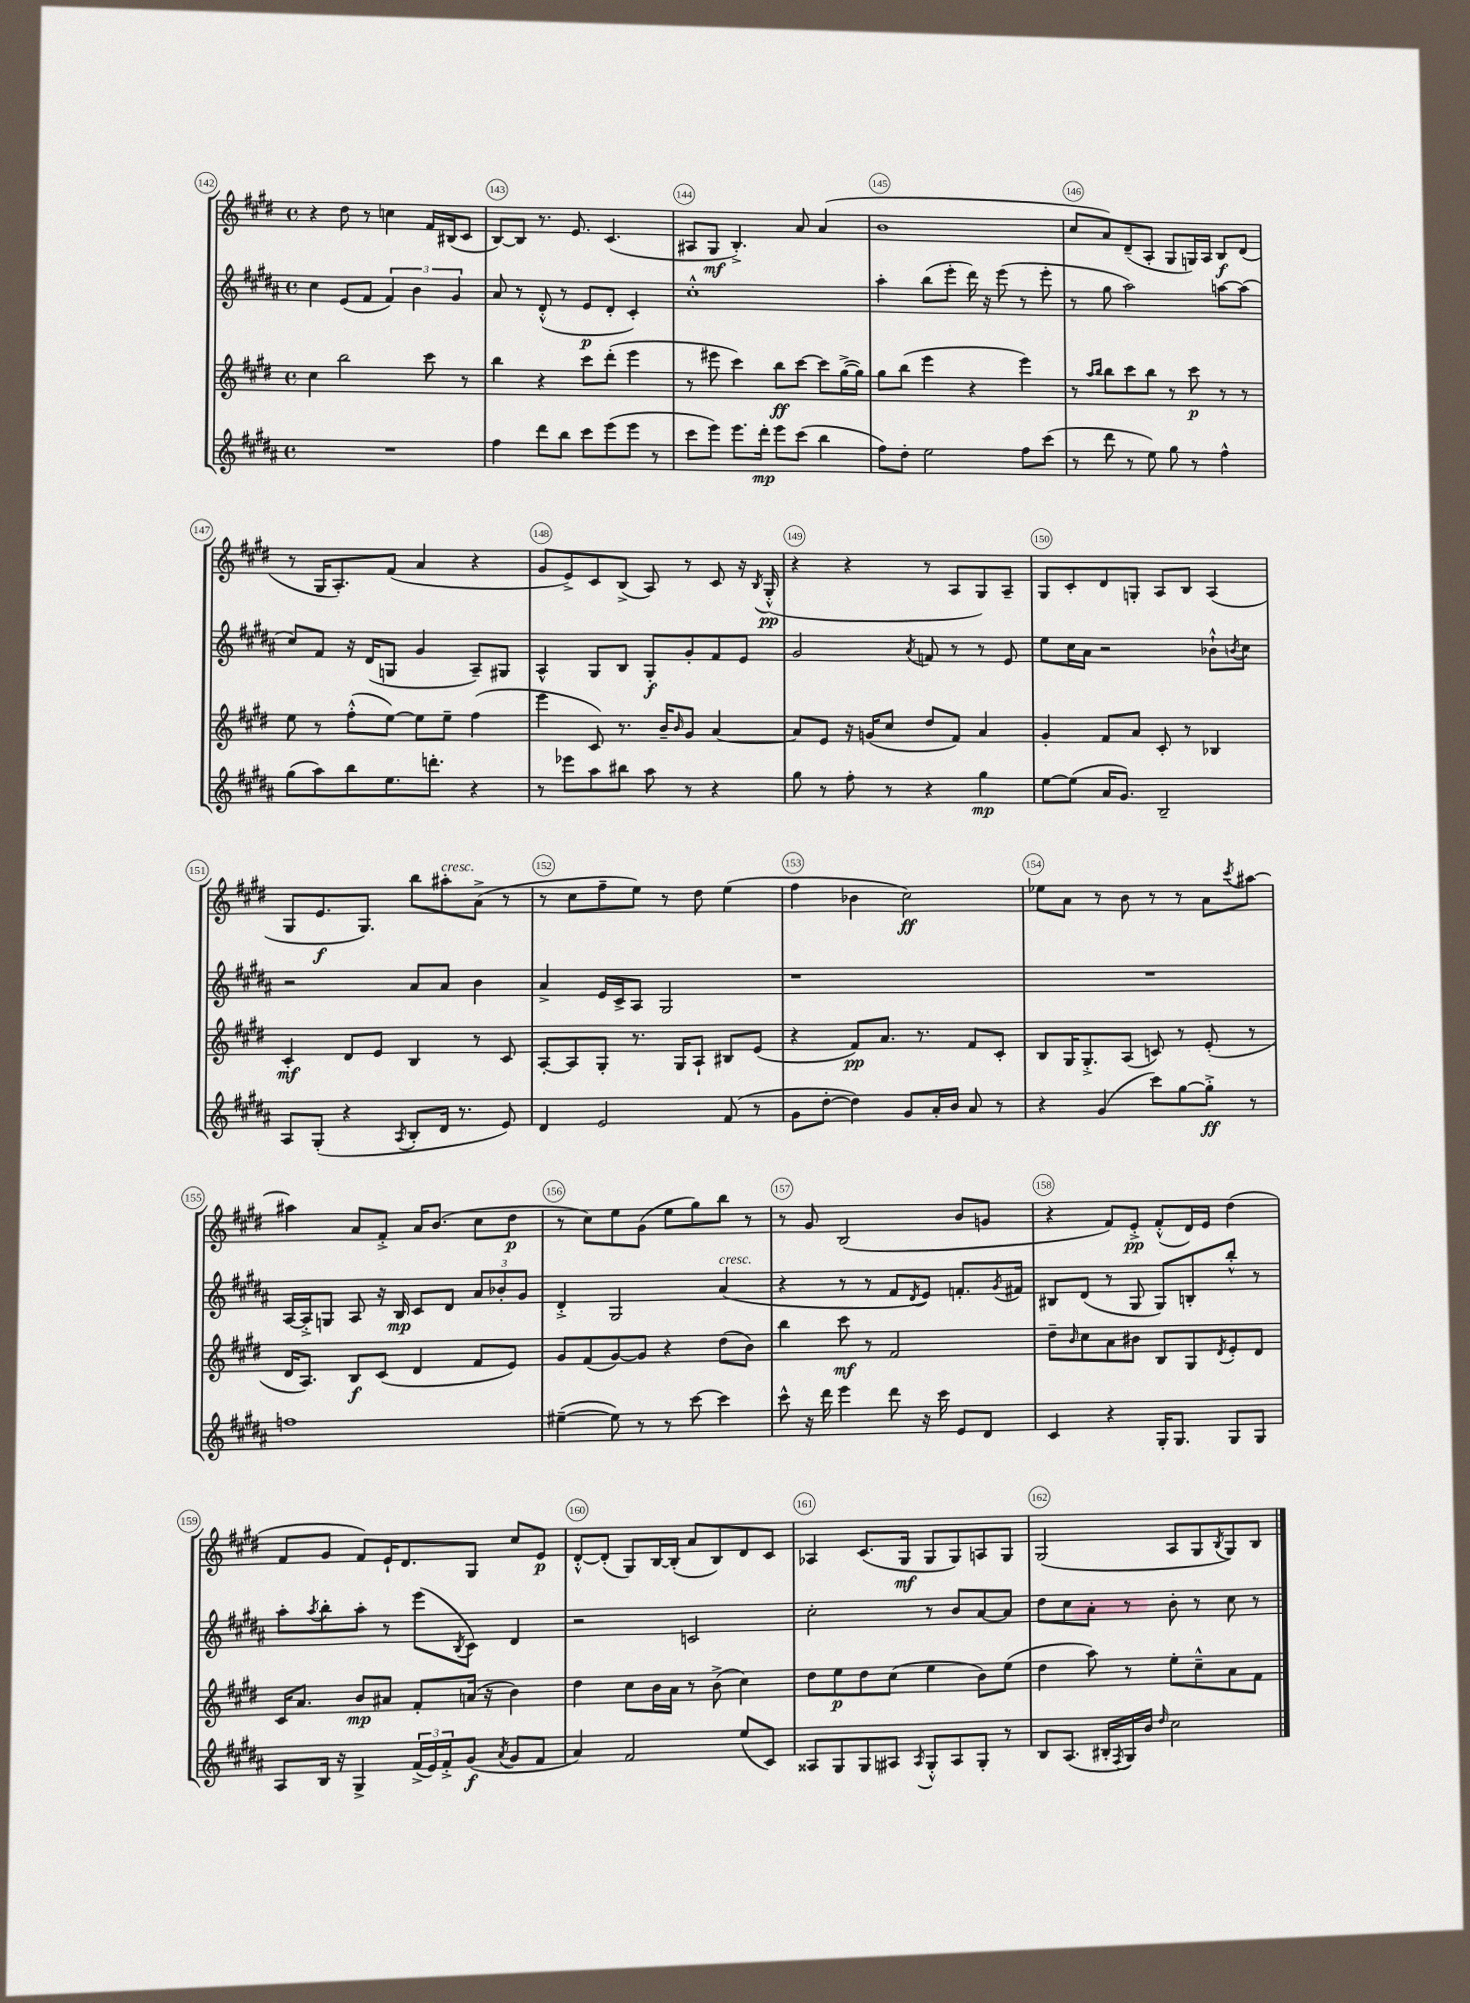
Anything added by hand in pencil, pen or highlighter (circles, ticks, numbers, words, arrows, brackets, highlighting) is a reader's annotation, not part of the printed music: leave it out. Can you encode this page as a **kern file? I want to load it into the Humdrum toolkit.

**kern	**dynam	**kern	**dynam	**kern	**dynam	**kern	**dynam
*part4	*part4	*part3	*part3	*part2	*part2	*part1	*part1
*staff4	*staff4	*staff3	*staff3	*staff2	*staff2	*staff1	*staff1
*clefG2	*	*clefG2	*	*clefG2	*	*clefG2	*
*k[f#c#g#d#a#]	*	*k[f#c#g#d#]	*	*k[f#c#g#d#a#]	*	*k[f#c#g#d#]	*
*M4/4	*	*M4/4	*	*M4/4	*	*M4/4	*
*met(c)	*	*met(c)	*	*met(c)	*	*met(c)	*
=142	=142	=142	=142	=142	=142	=142	=142
1r	.	4cc#\	.	4cc#\	.	4r	.
.	.	2bb\	.	(8e/L	.	8dd#\	.
.	.	.	.	8f#/J	.	8r	.
.	.	.	.	6f#/)	.	4ccn\	.
.	.	.	.	6b\	.	.	.
.	.	8ccc#\	.	.	.	16f#/LL	.
.	.	.	.	.	.	(16B#X/J	.
.	.	.	.	6g#/	.	.	.
.	.	8r	.	.	.	8c#/J	.
=143	=143	=143	=143	=143	=143	=143	=143
4ff#\	.	4bb\	.	8a#/	.	[8B/L)	.
.	.	.	.	8r	.	8B/J]	.
8ddd#\L	.	4r	.	(8d#'^^/	.	8.r	.
8bb\J	.	.	.	8r	.	.	.
.	.	.	.	.	.	8.e/	.
8ccc#\L	.	8ccc#\L	.	8e/L	p	.	.
(8eee\	.	(8ddd#'\J	.	8d#'/J	.	(4.c#/	.
8eee\J	.	4eee\	.	4c#'/)	.	.	.
8r	.	.	.	.	.	.	.
=144	=144	=144	=144	=144	=144	=144	=144
8ccc#\L	.	8r	.	1cc#'^^	.	8A#X/L	.
8eee\J)	.	8eee#X\	.	.	.	8G#/J	mf
8.eee\L	.	4ccc#\)	.	.	.	4.B'^/)	.
16ddd#'\Jk	mp	.	.	.	.	.	.
8eee\L	.	8bb\L	ff	.	.	.	.
(8ccc#\J	.	[8ccc#\J	.	.	.	8a/	.
4bb\	.	8ccc#\L]	.	.	.	(4a/	.
.	.	([16gg#^\L	.	.	.	.	.
.	.	16gg#\JJ])	.	.	.	.	.
=145	=145	=145	=145	=145	=145	=145	=145
8ff#\L)	.	8gg#\L	.	4aa#'\	.	1b	.
8dd#'\J	.	(8bb\J	.	.	.	.	.
2ee\	.	4eee\	.	(8bb\L	.	.	.
.	.	.	.	8eee'\J	.	.	.
.	.	4r	.	16ddd#\)	.	.	.
.	.	.	.	16r	.	.	.
.	.	.	.	(8eee\	.	.	.
8ff#\L	.	4eee\)	.	8r	.	.	.
(8ccc#\J	.	.	.	8eee'\	.	.	.
=146	=146	=146	=146	=146	=146	=146	=146
8r	.	8r	.	8r	.	8cc#/L	.
.	.	16qqaa/LL	.	.	.	.	.
.	.	16qqbb/JJ	.	.	.	.	.
8ddd#\	.	8bb\L	.	8gg#\	.	8a/)	.
8r	.	8ccc#\	.	2aa#\)	.	(8d#~/	.
8ee\)	.	8bb\J	.	.	.	8A'/J	.
8gg#\	.	8r	.	.	.	8G#/L	.
8r	.	8ccc#\	p	.	.	16Gn/L)	.
.	.	.	.	.	.	16A/JJ	.
4ff#^^\	.	8r	.	[8aan\L	.	8B/L	f
.	.	8r	.	(8aa\J]	.	(8d#/J	.
!!LO:LB:g=z
=147	=147	=147	=147	=147	=147	=147	=147
(8gg#\L	.	8ee\	.	8cc#/L)	.	8r	.
8aa#\)	.	8r	.	8f#/J	.	16G#/KL	.
.	.	.	.	.	.	8.A'/)	.
8bb\	.	(8ff#'^^\L	.	16r	.	.	.
.	.	.	.	(16d#/KL	.	.	.
8.ee\	.	[8ee\J)	.	8Gn/J	.	(8f#/J	.
.	.	8ee\L]	.	4g#/	.	4a/	.
8.dddn'\J	.	.	.	.	.	.	.
.	.	8ee~\J	.	.	.	.	.
4r	.	(4ff#\	.	8A#~/L)	.	4r	.
.	.	.	.	8G#X/J	.	.	.
=148	=148	=148	=148	=148	=148	=148	=148
8r	.	4eee\	.	4A#^^/	.	8g#/L	.
8eee-X\L	.	.	.	.	.	8e^/)	.
8aa#\	.	8c#/)	.	8G#/L	.	8c#/	.
8bb#X\J	.	8.r	.	8B/J	.	(8B^/J	.
8aa#\	.	.	.	8G#'/L	f	8A/)	.
.	.	16b~/KL	.	.	.	.	.
.	.	16qqb/	.	.	.	.	.
8r	.	8g#/J	.	8g#'/	.	8r	.
4r	.	[4a/	.	8f#/	.	8c#/	.
.	.	.	.	8e/J	.	16r	.
.	.	.	.	.	.	8qB/	.
.	.	.	.	.	.	(16G#'^^/	pp
=149	=149	=149	=149	=149	=149	=149	=149
8gg#\	.	8a/L]	.	2g#/	.	4r	.
8r	.	8e/J	.	.	.	.	.
8ff#'\	.	16r	.	.	.	4r	.
.	.	(16gn/KL	.	.	.	.	.
8r	.	8cc#/J	.	.	.	.	.
.	.	.	.	8qa#/	.	.	.
4r	.	8dd#/L	.	8fn/	.	8r	.
.	.	8f#/J)	.	8r	.	8A/L	.
4gg#\	mp	4a/	.	8r	.	8G#/)	.
.	.	.	.	8e/	.	8A~/J	.
=150	=150	=150	=150	=150	=150	=150	=150
[8ee\L	.	4g#'/	.	8ee\L	.	8G#/L	.
(8ee\J]	.	.	.	16cc#\L	.	8c#'/	.
.	.	.	.	16a#\JJ	.	.	.
16a#/KL	.	8f#/L	.	2r	.	8d#/	.
8.g#/J)	.	.	.	.	.	.	.
.	.	8a/J	.	.	.	8Gn'/J	.
2B~/	.	8c#'/	.	.	.	8A/L	.
.	.	8r	.	.	.	8B/J	.
.	.	4B-X/	.	8b-X`^^\L	.	(4A/	.
.	.	.	.	8qbn/	.	.	.
.	.	.	.	8cc#\J	.	.	.
!!LO:LB:g=z
=151	=151	=151	=151	=151	=151	=151	=151
8A#/L	.	4c#'/	mf	2r	.	8G#/L	.
(8G#'/J	.	.	.	.	.	8.e/	f
4r	.	8d#/L	.	.	.	.	.
.	.	.	.	.	.	8.G#/J)	.
.	.	8e/J	.	.	.	.	.
8qA#/	.	.	.	.	.	.	.
8B'/L	.	4B/	.	8a#/L	.	8bb\L	.
!	!	!	!	!	!	!LO:TX:a:i:t=cresc.	!
16d#/Jk	.	.	.	8a#/J	.	8aa#X'\	.
8.r	.	.	.	.	.	.	.
.	.	8r	.	4b\	.	(8a^\J	.
8e/)	.	8c#/	.	.	.	8r	.
=152	=152	=152	=152	=152	=152	=152	=152
4d#/	.	[8A'/L	.	4a#^/	.	8r	.
.	.	8A/]	.	.	.	8cc#\L	.
2e/	.	8G#'/J	.	16e/LL	.	8ff#~\	.
.	.	.	.	16c#^/J	.	.	.
.	.	8.r	.	8A#/J	.	8ee\J)	.
.	.	.	.	2G#/	.	8r	.
.	.	16G#/KL	.	.	.	.	.
.	.	8A`/J	.	.	.	8dd#\	.
(8f#/	.	8B#X/L	.	.	.	(4ee\	.
8r	.	(8e/J	.	.	.	.	.
=153	=153	=153	=153	=153	=153	=153	=153
8g#\L	.	4r	.	1r	.	4ff#\	.
[8dd#'\J	.	.	.	.	.	.	.
4dd#\])	.	8f#/L)	pp	.	.	4b-X\	.
.	.	8.a/J	.	.	.	.	.
8g#/L	.	.	.	.	.	2cc#\)	ff
.	.	8.r	.	.	.	.	.
16a#'/L	.	.	.	.	.	.	.
16b/JJ	.	.	.	.	.	.	.
8a#/	.	8f#/L	.	.	.	.	.
8r	.	8c#'/J	.	.	.	.	.
=154	=154	=154	=154	=154	=154	=154	=154
4r	.	8B/L	.	1r	.	8ee-X\L	.
.	.	16G#/K	.	.	.	8a\J	.
.	.	8.G#'^/	.	.	.	.	.
(4g#/	.	.	.	.	.	8r	.
.	.	(8A/J	.	.	.	8b\	.
8ccc#\L)	.	8cn/)	.	.	.	8r	.
[8gg#\	.	8r	.	.	.	8r	.
8gg#'^\J]	ff	(8e'/	.	.	.	8a\L	.
.	.	.	.	.	.	8qccc#/	.
8r	.	8r	.	.	.	[8aa#X\J	.
!!LO:LB:g=z
=155	=155	=155	=155	=155	=155	=155	=155
1ffn	.	16d#/KL	.	[16A#/LL	.	4aa#X\]	.
.	.	8.A/J)	.	16A#'^/J]	.	.	.
.	.	.	.	8Gn/J	.	.	.
.	.	8B/L	f	8A#/	.	8a/L	.
.	.	(8c#/J	.	16r	.	8f#'^/J	.
.	.	.	.	16B/	mp	.	.
.	.	4d#/	.	8c#/L	.	16a/KL	.
.	.	.	.	.	.	(8.b/J	.
.	.	.	.	8d#/J	.	.	.
.	.	8f#/L	.	12a#/L	.	8cc#\L	.
.	.	.	.	12b-X'/	.	.	.
.	.	8e/J)	.	.	.	8dd#\J	p
.	.	.	.	12g#/J	.	.	.
=156	=156	=156	=156	=156	=156	=156	=156
([4ee#X~\	.	8g#/L	.	4d#'^/	.	8r	.
.	.	(8f#/	.	.	.	8cc#\L)	.
8ee#\])	.	[8g#/)	.	2G#/	.	8ee\	.
8r	.	8g#/J]	.	.	.	(8g#\J	.
8r	.	4r	.	.	.	8ee\L	.
[8ccc#\	.	.	.	.	.	8gg#\)	.
!	!	!	!	!LO:TX:a:i:t=cresc.	!	!	!
4ccc#\]	.	(8dd#\L	.	(4a#/	.	8bb\J	.
.	.	8b\J)	.	.	.	8r	.
=157	=157	=157	=157	=157	=157	=157	=157
8ccc#^^\	.	4bb\	.	4r	.	8r	.
16r	.	.	.	.	.	8g#/	.
16ddd#\	.	.	.	.	.	.	.
4eee\	.	8ccc#\	mf	8r	.	(2B/	.
.	.	8r	.	8r	.	.	.
8ddd#\	.	2f#/	.	8f#/L	.	.	.
.	.	.	.	8qd#/	.	.	.
16r	.	.	.	8e/J)	.	.	.
16ccc#\	.	.	.	.	.	.	.
8e/L	.	.	.	8.fn'/L	.	8b/L	.
8d#/J	.	.	.	.	.	8gn/J	.
.	.	.	.	8qg#/	.	.	.
.	.	.	.	16f#X/Jk	.	.	.
=158	=158	=158	=158	=158	=158	=158	=158
4c#/	.	8dd#~\L	.	8B#X/L	.	4r	.
.	.	16qqb/	.	.	.	.	.
.	.	8cc#\	.	(8d#/J	.	.	.
4r	.	8a\	.	8r	.	8f#/L)	.
.	.	8b#X\J	.	8G#/	.	8e'^/J	pp
16G#'/KL	.	8B/L	.	8G#/L)	.	(8f#'^^/L	.
8.G#/J	.	.	.	.	.	.	.
.	.	8G#/	.	8Bn'/	.	16d#/L)	.
.	.	.	.	.	.	16e/JJ	.
.	.	8qd#/	.	.	.	.	.
8G#/L	.	8e'/	.	8bb'^^/J	.	(4dd#\	.
8G#/J	.	8d#/J	.	8r	.	.	.
!!LO:LB:g=z
=159	=159	=159	=159	=159	=159	=159	=159
8A#/L	.	16c#/KL	.	8aa#'\L	.	8f#/L	.
.	.	8.a/J	.	.	.	.	.
.	.	.	.	8qaa#/	.	.	.
16B/Jk	.	.	.	8bb'\	.	8g#/J	.
16r	.	.	.	.	.	.	.
4G#^/	.	8b/L	mp	8aa#'\J	.	8f#/L)	.
.	.	8a#X/J	.	8r	.	16e`/K	.
.	.	.	.	.	.	8.d#/	.
(24f#^/LL	.	8f#'/L	.	(8eee\L	.	.	.
24e/)	.	.	.	.	.	.	.
24f#'^/J	.	.	.	.	.	.	.
.	.	.	.	8qB/	.	.	.
(8g#/J	f	(16an/Jk	.	8c#\J)	.	8G#/J	.
.	.	16r	.	.	.	.	.
8qa#/	.	.	.	.	.	.	.
8g#/L	.	4b\)	.	4d#/	.	8cc#/L	.
8f#/J	.	.	.	.	.	8e/J	p
=160	=160	=160	=160	=160	=160	=160	=160
4a#/)	.	4dd#\	.	2r	.	[8d#'^^/L	.
.	.	.	.	.	.	(8d#'/J]	.
2f#/	.	8cc#\L	.	.	.	8G#/L)	.
.	.	16b\L	.	.	.	[16B/L	.
.	.	16a\JJ	.	.	.	(16B'/JJ]	.
.	.	8r	.	2cn/	.	8a/L	.
.	.	(8b^\	.	.	.	8B/)	.
(8ee/L	.	4cc#\)	.	.	.	8d#/	.
8c#/J)	.	.	.	.	.	8c#/J	.
=161	=161	=161	=161	=161	=161	=161	=161
8A##X/L	.	8dd#\L	.	2cc#'\	.	4A-X/	.
8G#/	.	8ee\	p	.	.	.	.
8G#/	.	8dd#\	.	.	.	(8.c#/L	.
8A#X/J	.	(8cc#\J	.	.	.	.	.
.	.	.	.	.	.	16G#/Jk	mf
8qA#/	.	.	.	.	.	.	.
8G#'^^/L	.	4ee\	.	8r	.	8G#/L	.
8A#/	.	.	.	8b/L	.	8G#/)	.
8G#'/J	.	8b\L)	.	[8a#/	.	8An/	.
8r	.	(8ee\J	.	8a#/J]	.	8G#/J	.
=162	=162	=162	=162	=162	=162	=162	=162
8B/L	.	4dd#\	.	8dd#\L	.	(2G#/	.
(8.A#/J	.	.	.	8cc#\	.	.	.
.	.	8aa\)	.	8a#'\J	.	.	.
16B#X'/LL	.	.	.	.	.	.	.
8qF#/	.	.	.	.	.	.	.
16G#/)	.	8r	.	8r	.	.	.
16b/JJ	.	.	.	.	.	.	.
16qqdd#/	.	.	.	.	.	.	.
2cc#\	.	8ee'\L	.	8b'\	.	8A/L	.
.	.	8cc#~^^\	.	8r	.	8G#/	.
.	.	.	.	.	.	8qB/	.
.	.	8a\	.	8cc#\	.	8G#/)	.
.	.	8f#\J	.	8r	.	8B/J	.
==	==	==	==	==	==	==	==
*-	*-	*-	*-	*-	*-	*-	*-
